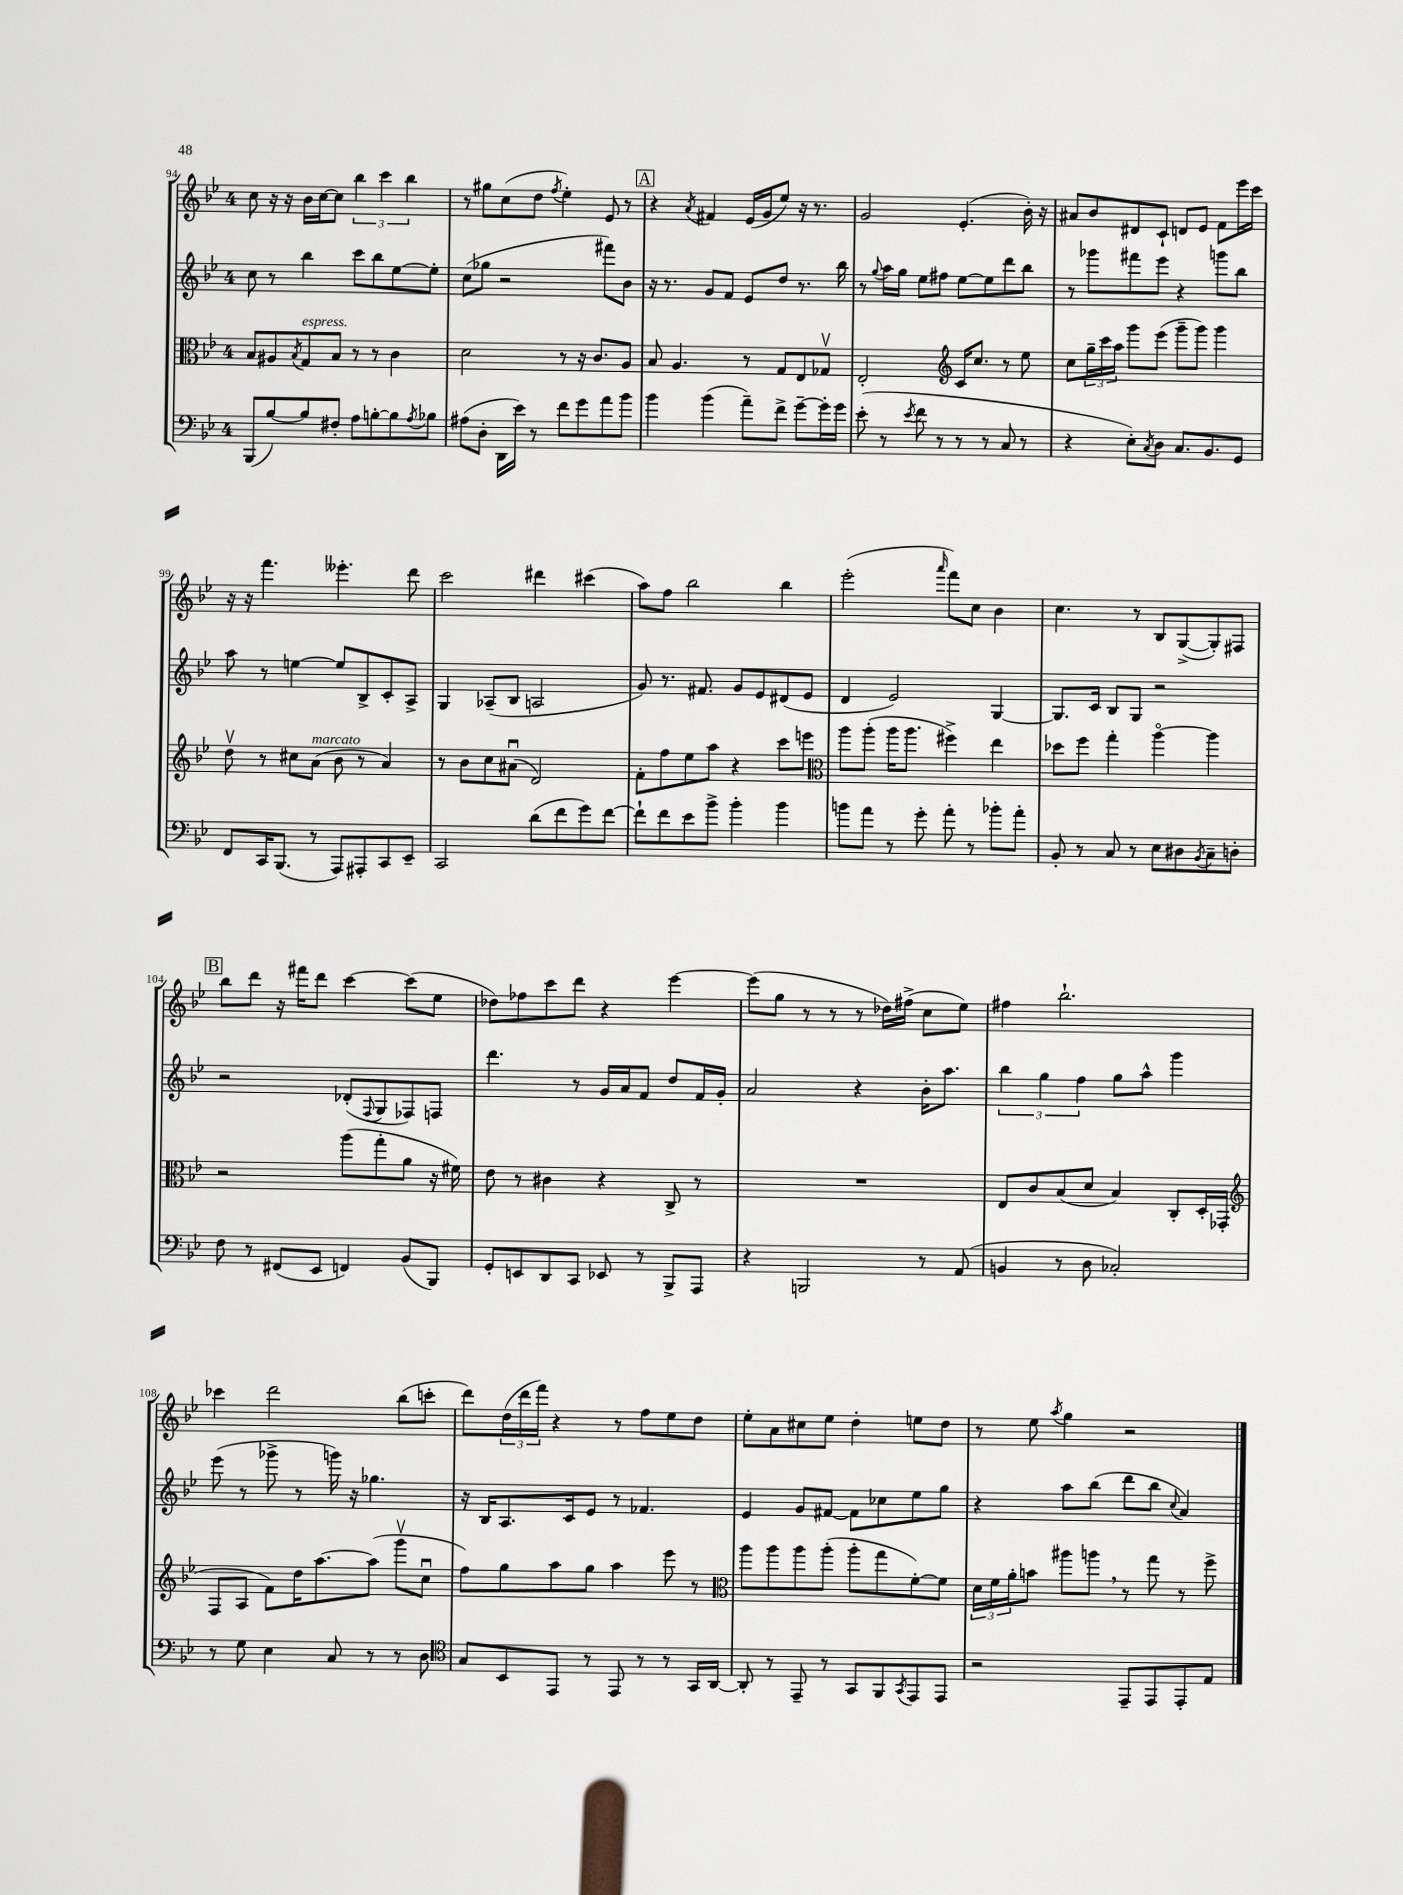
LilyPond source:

<<
\new StaffGroup <<
\new Staff = "s0" {
    \clef treble \key bes \major \once \override Staff.TimeSignature.style = #'single-digit \time 4/4
    c''8 r16 r16 bes'16 c''16~ c''8 \tuplet 3/2 { bes''4 c'''4 bes''4 } |
    r8 gis''8 c''8( d''8 \acciaccatura { f''8 } ees''4-.) ees'8 r8 |
    \mark \markup { \box "A" } r4 \acciaccatura { a'8 } fis'4 ees'16( g'16 ees''8) r16 r8. |
    g'2 ees'4.-.( bes'16-.) r16 |
    ais'8 bes'8 dis'8 c'8-! d'8 ees'8 f'8 ees'''16 c'''16 |
    r16 r16 f'''4. eeses'''4.-. d'''8 |
    c'''2 dis'''4 cis'''4( |
    a''8) f''8 bes''2 bes''4 |
    ees'''2-.( \grace { a'''16 } f'''8) c''8 bes'4 |
    c''4. r8 bes8 g8~->( g8-.) fis8 |
    \mark \markup { \box "B" } bes''8 d'''8 r16 fis'''16 d'''8 c'''4~ c'''8( ees''8 |
    des''8) fes''8 c'''8 d'''8 r4 ees'''4~ |
    ees'''8( g''8 r8 r8 r8 des''16) fis''16->( c''8 ees''8) |
    fis''4 bes''2.-! |
    ces'''4 d'''2 bes''8( c'''8-. |
    d'''8) \tuplet 3/2 { d''16( d'''16 f'''16) } r4 r8 f''8 ees''8 d''8 |
    ees''8-. a'8 cis''8 ees''8 d''4-. e''8 d''8 |
    r8 ees''8 \acciaccatura { a''8 } g''4 r2 \bar "|." |
}
\new Staff = "s1" {
    \clef treble \key bes \major \once \override Staff.TimeSignature.style = #'single-digit \time 4/4
    c''8 r8 bes''4 c'''8 bes''8 ees''8~ ees''8-. |
    c''8( ges''8 r2 fis'''8) bes'8 |
    \mark \markup { \box "A" } r16 r8. g'8 f'8 ees'8 d''8 r8. bes''16 |
    r8 \appoggiatura { g''8 } a''16 g''16 ees''8 fis''8 ees''8~ ees''8 d'''8 bes''8 |
    r8 ges'''8 fis'''8 ees'''8 r4 g'''8 bes''8 |
    a''8 r8 e''4~ e''8 bes8-> c'8-. a8-> |
    g4 aes8--( bes8 a2 |
    g'8) r8. fis'8. g'8 ees'8 dis'8( ees'8 |
    d'4 ees'2) g4~ |
    g8. c'16 bes8 g8 r2 |
    \mark \markup { \box "B" } r2 des'8-.( \appoggiatura { f8 } g8 fes8) f8 |
    d'''4. r8 g'16 a'16 f'8 d''8 f'16 g'16-. |
    a'2 r4 bes'16-. a''8. |
    \tuplet 3/2 { bes''4 g''4 f''4 } g''8 a''8-^ g'''4 |
    ees'''8( r8 ges'''8-> r8 g'''16) r16 ges''4. |
    r16 bes16 a8. c'16 ees'8 r8 fes'4. |
    ees'4 g'8 fis'8~ fis'8 ces''8 ees''8 g''8 |
    r4 a''8 bes''8( d'''8 bes''8 \appoggiatura { c''8 } a'4) \bar "|." |
}
\new Staff = "s2" {
    \clef alto \key bes \major \once \override Staff.TimeSignature.style = #'single-digit \time 4/4
    bes8 ais8 \acciaccatura { bes8 } g8^\markup { \italic "espress." } bes8 r8 r8 c'4 |
    d'2 r8 r16 c'8. a8 |
    \mark \markup { \box "A" } bes8 a4. r8 g8 ees8 ges8\upbow |
    ees2-. \clef treble c'16 c''8. r8 ees''8 |
    c''8 \tuplet 3/2 { g''16-- c'''16 a''16 } g'''8 ees'''8( g'''8-- g'''8) g'''4 |
    d''8\upbow r8 cis''8 a'8^\markup { \italic "marcato" }( bes'8 r8 a'4) |
    r8 bes'8 c''8 ais'8\downbow( d'2) |
    f'8-. f''8 ees''8 a''8 r4 c'''8 e'''8 |
    \clef alto a''8 a''8-.( a''16 a''8. fis''4->) ees''4 |
    des''8 f''8 g''4-. a''4~\flageolet a''4 |
    \mark \markup { \box "B" } r2 a''8( g''8-. a'8 r16 fis'16) |
    ees'8 r8 cis'4 r4 c8-> r8 |
    R1 |
    ees8 c'8 bes8( d'8 bes4) c8-. d16-. ges,16-.( |
    \clef treble f8 a8 f'8) d''16 a''8.~ a''8( g'''8\upbow c''8\downbow |
    f''8) g''8 a''8 g''8 a''4 ees'''8 r8 |
    \clef alto a''8 a''8 a''8 a''8-.( a''8-. g''8 f'8~-.) f'8 |
    \tuplet 3/2 { d'16 f'16 a'16-. } b'8 ais''8 a''8 \breathe r8 g''8 r8 f''8-> \bar "|." |
}
\new Staff = "s3" {
    \clef bass \key bes \major \once \override Staff.TimeSignature.style = #'single-digit \time 4/4
    bes,,8( bes8~) bes8 fis8-. a8 b8~-. b8 \acciaccatura { a8 } bes8 |
    ais8( d8-. d,16 ees'16) r8 f'8 g'8 a'8 bes'8 |
    \mark \markup { \box "A" } bes'4 bes'4( a'8--) f'8-> g'8~-- g'16-. g'16 |
    ees'8-.( r8 \acciaccatura { ees'8 } f'8 r8 r8 r8 c8 r8 |
    r4 ees8-.) \acciaccatura { c8 } d8 c8. bes,8. g,8 |
    f,8 c,16 bes,,8.( r8 a,,8) ais,,8-. c,8 ees,8-- |
    c,2 d'8( f'8 g'8) f'8~ |
    f'8-! f'8 ees'8 bes'8-> bes'4-. bes'4 |
    b'8 a'8 r8 g'8-. a'8-. r8 bes'8-. a'8-. |
    bes,8-. r8 c8 r8 ees8 dis8 \acciaccatura { bes,8 } c8-- d8-. |
    \mark \markup { \box "B" } f8 r8 fis,8( ees,8 f,4) bes,8( bes,,8) |
    g,8-. e,8 d,8 c,8 ees,8 r8 bes,,8-> a,,8 |
    r4 b,,2 r8 a,8( |
    b,4 r8 d8 ces2-.) |
    r8 g8 ees4 c8 r8 r8 d8 |
    \clef tenor g8 bes,8 ees,8 r8 ees,8 r8 r8 g,16 a,16~ |
    a,8-. r8 ees,8-- r8 g,8 f,8 \acciaccatura { g,8 } ees,8 ees,8 |
    r2 ees,8-- ees,8 ees,8-. ees8 \bar "|." |
}
>>
>>
\layout { \context { \Score currentBarNumber = #94 } }
